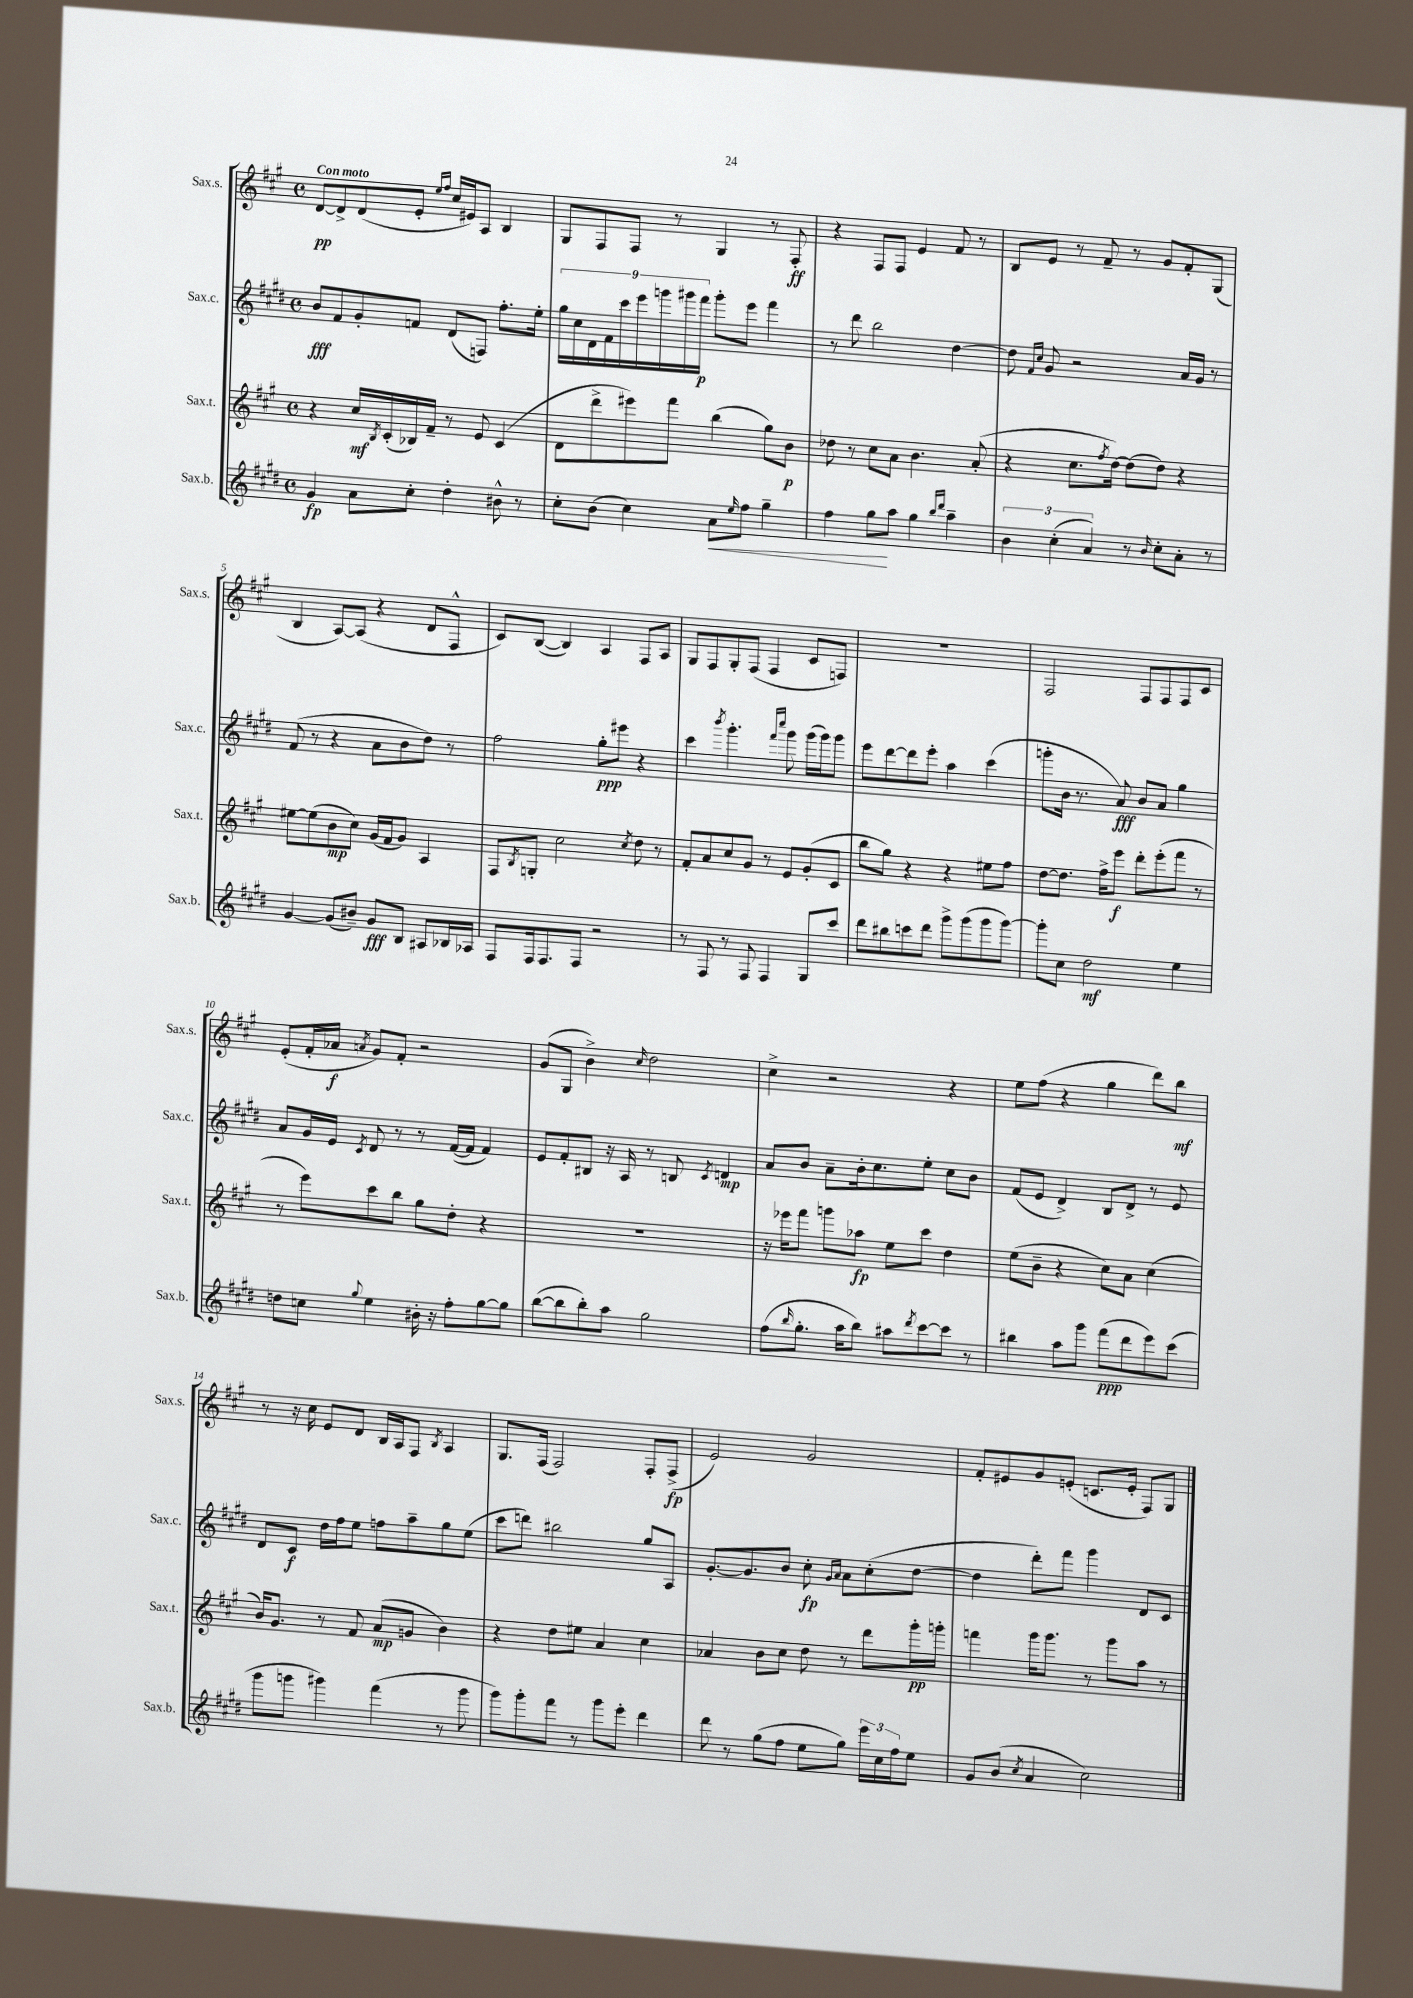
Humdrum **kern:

**kern	**kern	**kern	**kern
*staff4	*staff3	*staff2	*staff1
*clefG2	*clefG2	*clefG2	*clefG2
*k[f#c#g#d#]	*k[f#c#g#]	*k[f#c#g#d#]	*k[f#c#g#]
*M4/4	*M4/4	*M4/4	*M4/4
*met(c)	*met(c)	*met(c)	*met(c)
4g#	4r	8b	[8d
.	.	8f#	8d^]
8a	16cc#	8g#'	(8d
.	8qB	.	.
.	(16c#'	.	.
8cc#'	16B-)	8f	8e'
.	16f#~	.	.
.	.	.	16qqee
.	.	.	16qqff#
4dd#'	8r	(8d#	16cc#
.	.	.	16e#)
.	8e	8F)	8A
8b#^^	(4c#	8.ff#'	4B
8r	.	.	.
.	.	16ee'	.
=	=	=	=
8cc#'	8d	18gg#	8G#
.	.	18cc#	.
.	.	18d#	.
(8b	8ddd^	.	8F#
.	.	18f#	.
.	.	18ccc#	.
4cc#)	8eee#)	.	8F#
.	.	18eee	.
.	.	18ggg	.
.	8fff#	.	8r
.	.	18ggg#	.
.	.	18fff#	.
8a	(4bb	8ggg#'	4G#
16qqee	.	.	.
8ff#	.	8eee	.
4gg#~	8gg#)	4fff#	8r
.	8b	.	8F#'
=	=	=	=
4ff#	8dd-	8r	4r
.	8r	8ddd#	.
8gg#	8cc#	2bb	8F#
8aa	8a	.	8F#
4gg#	4.b	.	4e
16qqbb	.	.	.
16qqddd#	.	.	.
4aa~	.	[4dd#	8f#
.	(8a'	.	8r
=	=	=	=
6b	4r	8dd#]	8B
.	.	16qqf#	.
.	.	16qqcc#	.
.	.	8g#	8e
(6cc#'	.	.	.
.	8.cc#	2r	8r
6a)	.	.	.
.	.	.	8f#~
.	8qff#	.	.
.	[16dd)	.	.
8r	(8dd]	.	8r
16qqb	.	.	.
8cc#'	8dd)	.	8g#
8a'	4r	16a	8f#'
.	.	16g#	.
8r	.	8r	(8G#
=	=	=	=
[4g#	[8ee#	(8f#	4B
.	(8ee#]	8r	.
(8g#]	8b	4r	[8A)
8b#~)	8cc#)	.	(8A]
8g#	(16g#	8a	4r
.	16f#	.	.
8B	8g#)	8b	.
8A#	4A	8dd#)	8d
16B-	.	8r	8F#^^
16A-	.	.	.
=	=	=	=
8F#	8F#	2ff#	8c#)
.	8qB	.	.
16F#	8G'	.	([8B
8.F#	.	.	.
.	2cc#	.	4B])
8F#	.	.	.
2r	.	8gg#'	4A
.	.	8eee#	.
.	8qcc#	.	.
.	8dd	4r	8F#
.	8r	.	8A
=	=	=	=
8r	8f#'	4ccc#	8G#
8F#	8a	.	8F#
.	.	8qbbb	.
8r	8cc#	4.ggg#'	8G#'
8F#	8g#	.	(8F#
4F#	8r	.	4F#
.	.	16qqfff#	.
.	.	16qqcccc#	.
.	8e	8ggg#	.
8G#	(8g#'	(16ggg#	8c#
.	.	16ggg#)	.
8ccc#	8c#	8ggg#	8F)
=	=	=	=
8ddd#	8bb	8eee	1r
8bb#	8gg#)	[8ddd#	.
8ccc	4r	8ddd#]	.
8ddd#	.	8eee'	.
8ggg#^	4r	4aa	.
(8ggg#	.	.	.
8ggg#	8ee#	(4ccc#	.
[8ggg#)	8ff#	.	.
=	=	=	=
8ggg#']	[8dd	8ggg'	2F#
8cc#	8.dd]	16b	.
.	.	8.r	.
2dd#	.	.	.
.	16ff#^	.	.
.	8eee	8a)	.
.	8ddd'	8b	8F#
.	(8eee'	8a	8F#
4ee	8fff#	4gg#	8F#
.	8r	.	8c#
=	=	=	=
8dd	8r	8a	(8e'
8cc	8eee)	16g#	16f#'
.	.	16e	16a-
8qqgg#	.	8qc#	8qa
4ee	8ccc#	8d#	8g#)
.	8bb	8r	8f#'
16b#'	8gg#	8r	2r
16r	.	.	.
8ff#'	8dd'	([16f#	.
.	.	16f#]	.
[8gg#	4r	4f#)	.
8gg#]	.	.	.
=	=	=	=
([8bb	1r	8e	(8g#
8bb]	.	8f#'	8G#
8bb')	.	8B#	4b^)
8aa	.	16r	.
.	.	16A	.
.	.	.	16qqcc#
2gg#	.	8r	2dd
.	.	8B	.
.	.	8qc#	.
.	.	4d	.
=	=	=	=
(8ff#	16r	8a	4cc#^
.	16eee-	.	.
16qqbb	.	.	.
8.gg#'	8fff#	8b	.
.	8ggg	8a~	2r
16aa	.	.	.
8bb)	8aa-	16b'	.
.	.	8.cc#	.
8aa#	8ee	.	.
8qddd#	.	.	.
[8ccc#	8ccc#	8ee'	.
8ccc#]	4dd	8cc#	4r
8r	.	8b	.
=	=	=	=
4bb#	(8ee	(8f#	8ee
.	8b~	8e	(8ff#
8aa	4r	4d#^)	4r
8ggg#	.	.	.
(8fff#	8cc#)	8B	4gg#
8ddd#	8a	8d#^	.
8eee)	(4cc#	8r	8ddd)
(8ccc#	.	8e	8bb
=	=	=	=
8ggg#	16b)	8d#	8r
.	8.g#	.	.
8ggg	.	8c#	16r
.	.	.	16cc#
4ggg#)	8r	16dd#	8e
.	.	16ff#	.
.	8f#	8ee	8d
(4fff#	(8a	8ff	16B
.	.	.	16A
.	8g	8aa~	8F#
.	.	.	8qB
8r	4b)	8gg#	4A
8ggg#	.	(8ee	.
=	=	=	=
8ggg#)	4r	8ccc#	8.G#
8ggg#'	.	8ddd)	.
.	.	.	(16F#
8fff#	8dd	2bb#	2F#)
8r	8ee#	.	.
8ggg#	4a	.	.
8eee'	.	.	.
4ddd#	4cc#	8gg#	8F#'
.	.	8A	(8F#^
=	=	=	=
8ddd#	4a-	[8.g#'	2e)
8r	.	.	.
.	.	8.g#]	.
(8gg#	8b	.	.
8ff#	8cc#	8b	.
8ee	8dd	8cc#'	2g#
.	.	16qqg#	.
.	.	16qqa	.
8gg#)	8r	8a	.
24eee	8ddd	(8cc#'	.
24cc#	.	.	.
24ff#	.	.	.
8ee	16ggg#'	[8dd#	.
.	16ggg'	.	.
=	=	=	=
8g#	4fff	4dd#]	8f#'
(8b	.	.	8e#
8qcc#	.	.	.
4a	16ggg#	8ddd#')	8g#
.	8.ggg#	.	.
.	.	8fff#	(8e'
2cc#)	8r	4ggg#	8.c
.	8ggg#	.	.
.	.	.	16e'
.	8aa	8d#	8F#)
.	8r	8c#	8G#
==	==	==	==
*-	*-	*-	*-
